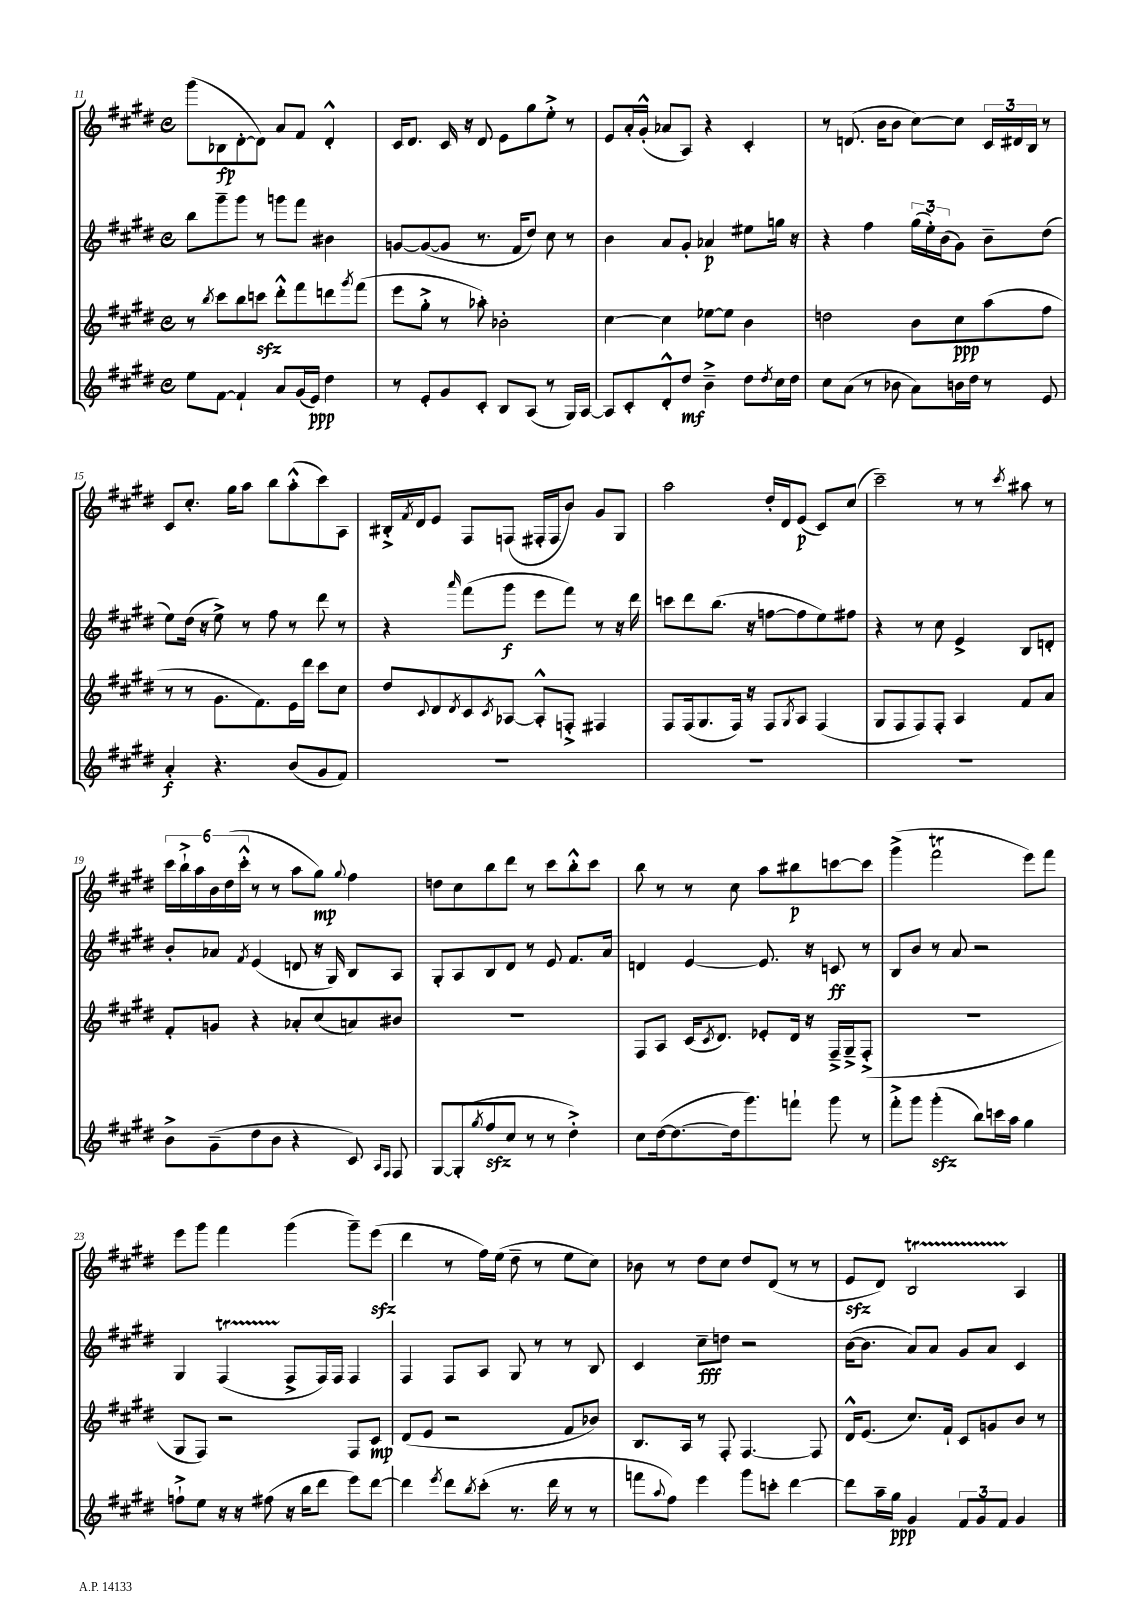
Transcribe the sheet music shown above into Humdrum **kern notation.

**kern	**dynam	**kern	**dynam	**kern	**dynam	**kern	**dynam
*part4	*part4	*part3	*part3	*part2	*part2	*part1	*part1
*staff4	*staff4	*staff3	*staff3	*staff2	*staff2	*staff1	*staff1
*clefG2	*	*clefG2	*	*clefG2	*	*clefG2	*
*k[f#c#g#d#]	*	*k[f#c#g#d#]	*	*k[f#c#g#d#]	*	*k[f#c#g#d#]	*
*M4/4	*	*M4/4	*	*M4/4	*	*M4/4	*
*met(c)	*	*met(c)	*	*met(c)	*	*met(c)	*
=11	=11	=11	=11	=11	=11	=11	=11
8ee\L	.	8r	.	8bb\L	.	(8ggg#\L	.
.	.	8qbb/	.	.	.	.	.
[8f#\J	.	8ccc#\L	.	8ggg#~\	.	8B-X\	fp
4f#`/]	.	8bb\	.	8ggg#\J	.	[8d#'\	.
.	.	8cccnzz\J	.	8r	.	8d#\J])	.
8a/L	.	8ddd#'^^\L	.	8gggn\L	.	8a/L	.
(16g#/L	.	8fff#\	.	8fff#\J	.	8f#/J	.
16e/JJ)	ppp	.	.	.	.	.	.
4dd#\	.	8dddn\	.	4b#X\	.	4d#'^^/	.
.	.	8qggg#/	.	.	.	.	.
.	.	(8fff#\J	.	.	.	.	.
=12	=12	=12	=12	=12	=12	=12	=12
8r	.	8eee\L	.	[8gn/L	.	16c#/KL	.
.	.	.	.	.	.	8.d#/J	.
8e'/L	.	8gg#'^\J	.	(8g/_	.	.	.
8g#/	.	8r	.	8g/J]	.	16c#/	.
.	.	.	.	.	.	16r	.
8c#'/J	.	8aa-X'\)	.	8.r	.	8d#/	.
8B/L	.	2b-X'\	.	.	.	8e\L	.
.	.	.	.	16f#/KL	.	.	.
(8A/J	.	.	.	8dd#/J)	.	8gg#\	.
8r	.	.	.	8cc#\	.	8ee'^\J	.
16G#/LL)	.	.	.	8r	.	8r	.
[16A/JJ	.	.	.	.	.	.	.
=13	=13	=13	=13	=13	=13	=13	=13
8A/L]	.	[4cc#\	.	4b\	.	8e/L	.
8c#'/	.	.	.	.	.	16a'/L	.
.	.	.	.	.	.	(16g#'^^/JJ	.
8d#'^^/	.	4cc#\]	.	8a/L	.	8a-X/L	.
8dd#/J	mf	.	.	8g#'/J	.	8A/J)	.
4b~^\	.	[8ee-X\L	.	4a-X/	p	4r	.
.	.	8ee-\J]	.	.	.	.	.
8dd#\L	.	4b\	.	8ee#X\L	.	4c#'/	.
8qdd#/	.	.	.	.	.	.	.
16cc#\L	.	.	.	16ggn\Jk	.	.	.
16dd#\JJ	.	.	.	16r	.	.	.
=14	=14	=14	=14	=14	=14	=14	=14
8cc#\L	.	2ddn\	.	4r	.	8r	.
(8a\J	.	.	.	.	.	(8.dn/	.
8r	.	.	.	4ff#\	.	.	.
.	.	.	.	.	.	16b\KL	.
8b-X\	.	.	.	.	.	8b\J	.
8a\L)	.	8b\L	.	(24gg#\LL	.	[8cc#\L)	.
.	.	.	.	24ee'\)	.	.	.
.	.	.	.	(24b\J	.	.	.
16bn\L	.	8cc#\	ppp	8g#\J)	.	8cc#\J]	.
16dd#\JJ	.	.	.	.	.	.	.
8r	.	(8aa\	.	8b~\L	.	24c#/LL	.
.	.	.	.	.	.	24d#X/	.
.	.	.	.	.	.	24B/JJ	.
8e/	.	8ff#\J	.	(8dd#\J	.	8r	.
!!LO:LB:g=z
=15	=15	=15	=15	=15	=15	=15	=15
4a'/	f	8r	.	8ee\L)	.	8c#/L	.
.	.	8r	.	(16dd#\Jk	.	8.cc#'/J	.
.	.	.	.	16r	.	.	.
4.r	.	8.g#\L	.	8ee^\)	.	.	.
.	.	.	.	.	.	16gg#\KL	.
.	.	.	.	8r	.	8aa\J	.
.	.	8.f#\)	.	.	.	.	.
.	.	.	.	8ff#\	.	8bb\L	.
(8b/L	.	16e\L	.	8r	.	(8aa'^^\	.
.	.	16ddd#\JJ	.	.	.	.	.
8g#/	.	8ccc#\L	.	8ddd#\	.	8ccc#\)	.
8f#/J)	.	8cc#\J	.	8r	.	8A\J	.
=16	=16	=16	=16	=16	=16	=16	=16
1r	.	8dd#/L	.	4r	.	16B#X'^/LL	.
.	.	.	.	.	.	8qf#/	.
.	.	.	.	.	.	16d#/J	.
.	.	8qqc#/	.	.	.	.	.
.	.	8d#/	.	.	.	8e/J	.
.	.	8qd#/	.	16qqaaa/	.	.	.
.	.	8c#/	.	(8fff#\L	.	8F#/L	.
.	.	8qc#/	.	.	.	.	.
.	.	[8A-X/J	.	8ggg#\J	f	(8Fn/J	.
.	.	8A-'^^/L]	.	8eee\L	.	16F#X'/LL	.
.	.	.	.	.	.	16F#/J	.
.	.	8Fn'^/J	.	8fff#\J)	.	8b/J)	.
.	.	4F#X/	.	8r	.	8g#/L	.
.	.	.	.	16r	.	8G#/J	.
.	.	.	.	16ddd#\	.	.	.
=17	=17	=17	=17	=17	=17	=17	=17
1r	.	8F#/L	.	8cccn\L	.	2aa\	.
.	.	(16F#/k	.	8ddd#\	.	.	.
.	.	8.G#/	.	.	.	.	.
.	.	.	.	(8.bb\J	.	.	.
.	.	16F#/Jk)	.	.	.	.	.
.	.	16r	.	16r	.	.	.
.	.	8F#/L	.	[8ffn\L	.	16dd#'/LL	.
.	.	.	.	.	.	16d#/J	.
.	.	8qG#/	.	.	.	.	.
.	.	8A/J	.	8ff\]	.	(8e/J	p
.	.	(4F#/	.	8ee\)	.	8c#/L)	.
.	.	.	.	8ff#X\J	.	(8cc#/J	.
=18	=18	=18	=18	=18	=18	=18	=18
1r	.	8G#/L	.	4r	.	2ccc#~\)	.
.	.	8F#/	.	.	.	.	.
.	.	8F#/)	.	8r	.	.	.
.	.	8F#'/J	.	8cc#\	.	.	.
.	.	4A/	.	4e^/	.	8r	.
.	.	.	.	.	.	8r	.
.	.	.	.	.	.	8qccc#/	.
.	.	8f#/L	.	8B/L	.	8aa#X\	.
.	.	8a/J	.	8dn'/J	.	8r	.
!!LO:LB:g=z
=19	=19	=19	=19	=19	=19	=19	=19
8b^\L	.	8f#'/L	.	8b'/L	.	24ccc#\LL	.
.	.	.	.	.	.	24bb`^\	.
.	.	.	.	.	.	24aa\	.
(8g#~\	.	8gn/J	.	8a-X/J	.	24b\	.
.	.	.	.	.	.	(24dd#\	.
.	.	.	.	.	.	24ccc#'^^\JJ	.
.	.	.	.	8qf#/	.	.	.
8dd#\	.	4r	.	(4e/	.	8r	.
8b\J	.	.	.	.	.	8r	.
4r	.	8a-X'/L	.	8dn/	.	8aa\L	.
.	.	(8cc#/	.	16r	.	8gg#\J)	mp
.	.	.	.	16G#/)	.	.	.
.	.	.	.	.	.	8qqgg#/	.
8c#/)	.	8an/)	.	8B/L	.	4ff#\	.
16qqA/LL	.	.	.	.	.	.	.
16qqF#/JJ	.	.	.	.	.	.	.
8F#/	.	8b#X/J	.	8A/J	.	.	.
=20	=20	=20	=20	=20	=20	=20	=20
[8G#/L	.	1r	.	8G#'/L	.	8ddn\L	.
(8G#'/]	.	.	.	8A/	.	8cc#\	.
8qgg#/	.	.	.	.	.	.	.
8ff#zz/	.	.	.	8B/	.	8bb\	.
8cc#/J	.	.	.	8d#/J	.	8ddd#\J	.
8r	.	.	.	8r	.	8r	.
8r	.	.	.	8e/	.	8ccc#\L	.
4dd#'^\)	.	.	.	8.f#/L	.	8bb'^^\	.
.	.	.	.	.	.	8ccc#\J	.
.	.	.	.	16a/Jk	.	.	.
=21	=21	=21	=21	=21	=21	=21	=21
8cc#\L	.	8F#/L	.	4dn/	.	8bb\	.
([16dd#\k	.	8A/J	.	.	.	8r	.
8.dd#\_	.	.	.	.	.	.	.
.	.	(16c#/KL	.	[4e/	.	8r	.
.	.	8qc#/	.	.	.	.	.
.	.	8.d#/J)	.	.	.	.	.
16dd#\k]	.	.	.	.	.	8cc#\	.
8.ggg#\)	.	.	.	.	.	.	.
.	.	8e-X'/L	.	8.e/]	.	8aa\L	.
8fffn`\J	.	16d#/Jk	.	.	.	8bb#X\	p
.	.	16r	.	16r	.	.	.
8ggg#\	.	16F#~^/LL	.	8cn/	ff	[8cccn\	.
.	.	16G#~^/J	.	.	.	.	.
8r	.	(8F#'^/J	.	8r	.	8ccc\J]	.
=22	=22	=22	=22	=22	=22	=22	=22
8fff#'^\L	.	1r	.	8B/L	.	(4ggg#^\	.
8ggg#\J	.	.	.	8b/J	.	.	.
(4ggg#zz'\	.	.	.	8r	.	2fff#T\	.
.	.	.	.	8a/	.	.	.
8bb\L)	.	.	.	2r	.	.	.
16cccn\L	.	.	.	.	.	.	.
16aa\JJ	.	.	.	.	.	.	.
4gg#\	.	.	.	.	.	8eee\L)	.
.	.	.	.	.	.	8fff#\J	.
!!LO:LB:g=z
=23	=23	=23	=23	=23	=23	=23	=23
8ffn`^\L	.	8G#/L	.	4G#/	.	8eee\L	.
8ee\J	.	8F#/J)	.	.	.	8ggg#\J	.
16r	.	2r	.	(4F#T/	.	4fff#\	.
16r	.	.	.	.	.	.	.
(8ff#X\	.	.	.	.	.	.	.
16r	.	.	.	8F#^/L	.	(4ggg#\	.
16bb\KL	.	.	.	.	.	.	.
8ddd#\J	.	.	.	16F#/L)	.	.	.
.	.	.	.	16F#/JJ	.	.	.
8eee\L)	.	8F#/L	.	4F#/	.	8ggg#~\L)	.
[8ddd#\J	.	8c#/J	mp	.	.	(8eeezz\J	.
=24	=24	=24	=24	=24	=24	=24	=24
4ddd#\]	.	(8d#/L	.	4F#/	.	4ddd#\	.
.	.	8e/J	.	.	.	.	.
8qeee/	.	.	.	.	.	.	.
8ddd#\L	.	2r	.	8F#/L	.	8r	.
8qbb/	.	.	.	.	.	.	.
(8ccc#'\J	.	.	.	8A/J	.	16ff#\LL)	.
.	.	.	.	.	.	(16ee\JJ	.
8.r	.	.	.	8G#/	.	8dd#~\	.
.	.	.	.	8r	.	8r	.
16ddd#\	.	.	.	.	.	.	.
8r	.	8f#/L	.	8r	.	8ee\L	.
8r	.	8b-X/J)	.	8B/	.	8cc#\J)	.
=25	=25	=25	=25	=25	=25	=25	=25
8fffn\L	.	8.B/L	.	4c#/	.	8b-X\	.
8qqaa/	.	.	.	.	.	.	.
8ff#\J)	.	.	.	.	.	8r	.
.	.	16A/Jk	.	.	.	.	.
4eee\	.	8r	.	8cc#~\L	fff	8dd#\L	.
.	.	8F#'/	.	8ddn\J	.	8cc#\J	.
8ggg#\L	.	[4.F#/	.	2r	.	8dd#/L	.
8cccn'\J	.	.	.	.	.	(8d#/J	.
[4ddd#\	.	.	.	.	.	8r	.
.	.	8F#/]	.	.	.	8r	.
=26	=26	=26	=26	=26	=26	=26	=26
8ddd#\L]	.	16d#^^/KL	.	([16b\KL	.	8ezz/L	.
.	.	(8.e/J	.	8.b\J]	.	.	.
16aa~\L	.	.	.	.	.	8d#/J)	.
16gg#\JJ	ppp	.	.	.	.	.	.
4g#/	.	8.cc#/L)	.	8a/L)	.	2BT/	.
.	.	.	.	8a/J	.	.	.
.	.	16f#`/Jk	.	.	.	.	.
12f#/L	.	8c#/L	.	8g#/L	.	.	.
12g#/	.	.	.	.	.	.	.
.	.	8gn/	.	8a/J	.	.	.
12f#/J	.	.	.	.	.	.	.
4g#/	.	8b/J	.	4c#/	.	4A/	.
.	.	8r	.	.	.	.	.
==	==	==	==	==	==	==	==
*-	*-	*-	*-	*-	*-	*-	*-
